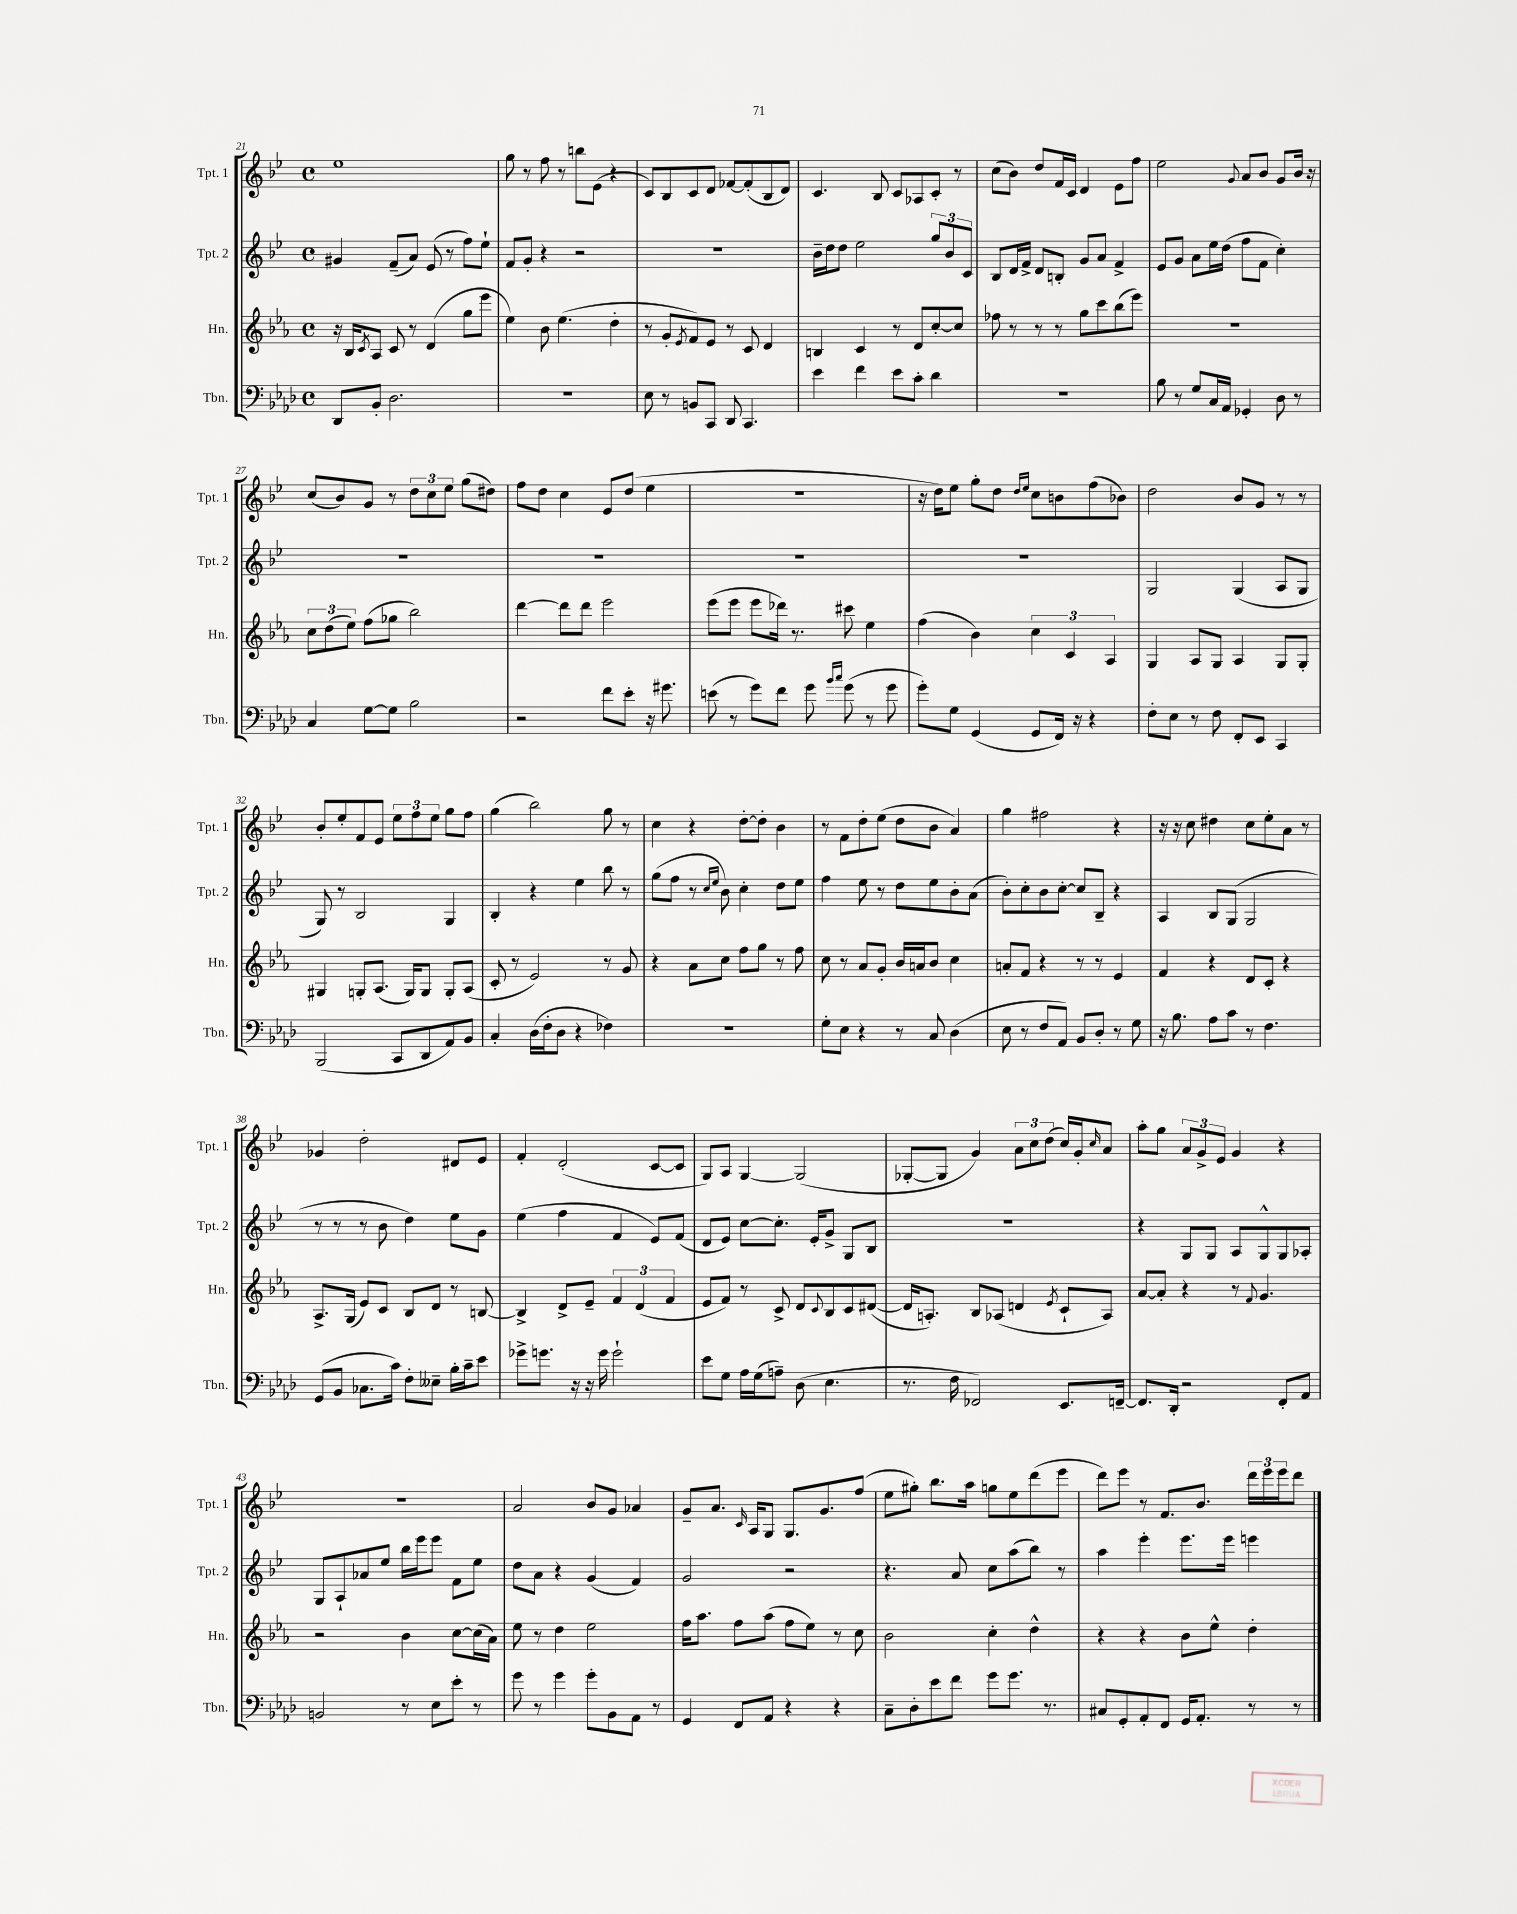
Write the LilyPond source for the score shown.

<<
\new StaffGroup <<
\new Staff = "s0" \with { instrumentName = "Tpt. 1" shortInstrumentName = "Tpt. 1" } {
    \clef treble \key bes \major \defaultTimeSignature \time 4/4
    ees''1 |
    g''8 r8 f''8 r8 b''8 ees'8( r4 |
    c'8) bes8 c'8 d'8 fes'8~ fes'8-.( bes8 d'8) |
    c'4. bes8 c'8 aes8 c'8-. r8 |
    c''8( bes'8) d''8 f'16 c'16 d'4 ees'8 f''8 |
    ees''2 \appoggiatura { g'8 } a'8 bes'8 g'8 bes'16 r16 |
    c''8( bes'8) g'8 r8 \tuplet 3/2 { d''8 c''8 ees''8 } g''8( dis''8) |
    f''8 d''8 c''4 ees'8 d''8( ees''4 |
    R1 |
    r16 d''16) ees''8 g''8-. d''8 \grace { d''16 ees''16 } c''8 b'8 f''8( bes'8) |
    d''2 bes'8 g'8 r8 r8 |
    bes'8-. ees''8-. f'8 ees'8 \tuplet 3/2 { ees''8 f''8 ees''8 } g''8 f''8 |
    g''4( bes''2) g''8 r8 |
    c''4 r4 d''8~-. d''8-. bes'4 |
    r8 f'8 d''8-. ees''8( d''8 bes'8 a'4) |
    g''4 fis''2 r4 |
    r16 r16 c''8 dis''4 c''8 ees''8-. a'8 r8 |
    ges'4 d''2-. dis'8 ees'8 |
    f'4-. d'2-.( c'8~ c'8 |
    g8) a8 g4~ g2( |
    ges8~-. ges8 g'4) \tuplet 3/2 { a'8 c''8 d''8( } c''16) g'16-. \grace { c''16 } a'8 |
    a''8-. g''8 \tuplet 3/2 { a'8 g'8-> ees'8 } g'4 r4 |
    R1 |
    a'2 bes'8 g'8 aes'4 |
    g'8-- a'8. \grace { c'16 } a16 g8 g8. g'8. f''8( |
    ees''8 gis''8-.) bes''8. a''16 g''8 ees''8 d'''8( ees'''8 |
    d'''8) ees'''8 r8 f'8. bes'8. \tuplet 3/2 { d'''16 ees'''16 ees'''16 } d'''8 \bar "|." |
}
\new Staff = "s1" \with { instrumentName = "Tpt. 2" shortInstrumentName = "Tpt. 2" } {
    \clef treble \key bes \major \defaultTimeSignature \time 4/4
    gis'4 f'8--( a'8) ees'8( r8 f''8) ees''8-! |
    f'8 g'8-. r4 r2 |
    R1 |
    bes'16-- d''16 d''8 ees''2 \tuplet 3/2 { g''8 bes'8 c'8 } |
    bes8 d'16 f'16-> d'8 b8-. g'8 a'8 f'4-> |
    ees'8 g'8 a'8 ees''16 d''16( f''8 f'8 c''4-.) |
    R1 |
    R1 |
    R1 |
    R1 |
    g2 g4( a8 g8 |
    g8) r8 bes2 g4 |
    bes4-. r4 ees''4 bes''8 r8 |
    g''8( f''8 r8 \grace { c''16 ees''16 } bes'8) c''4-. d''8 ees''8 |
    f''4 ees''8 r8 d''8 ees''8 bes'8-. a'8( |
    bes'8-.) c''8-. bes'8 c''8~-. c''8 bes8-- r4 |
    a4 bes8 g8( g2 |
    r8 r8 r8 bes'8 d''4) ees''8 g'8 |
    ees''4( f''4 f'4 ees'8) f'8( |
    d'8 ees'8) c''8~ c''8.-. ees'16-. g'8-> g8 bes8 |
    R1 |
    r4 g8 g8 a8 g8-^ g8 aes8-. |
    g8 a8-! aes'8 ees''8 bes''16 ees'''16 ees'''8 f'8 ees''8 |
    d''8 a'8 r4 g'4( f'4) |
    g'2 r2 |
    r4. a'8 c''8 a''8( bes''8) r8 |
    a''4 ees'''4-. ees'''8. ees'''16 e'''4 \bar "|." |
}
\new Staff = "s2" \with { instrumentName = "Hn." shortInstrumentName = "Hn." } {
    \clef treble \key ees \major \defaultTimeSignature \time 4/4
    r16 bes16 \acciaccatura { c'8 } aes8 c'8 r8 d'4( g''8 ees'''8 |
    ees''4) bes'8 ees''4.( d''4-. |
    r8 g'8-. \acciaccatura { ees'8 } f'8) ees'8 r8 c'8 d'4 |
    b4 c'4 r8 d'8 c''8~-. c''8 |
    fes''8 r8 r8 r8 g''8 c'''8 bes''8( ees'''8) |
    R1 |
    \tuplet 3/2 { c''8 d''8( ees''8) } f''8( ges''8 bes''2) |
    d'''4~ d'''8 d'''8 ees'''2 |
    ees'''8( ees'''8 ees'''8 des'''16) r8. cis'''8 ees''4 |
    f''4( bes'4) \tuplet 3/2 { c''4 c'4 aes4 } |
    g4 aes8 g8 aes4 g8 g8-. |
    gis4 g8-. aes8.( g16) g8 g8-. aes8( |
    c'8-. r8 ees'2) r8 g'8 |
    r4 aes'8 c''8 f''8 g''8 r8 f''8 |
    c''8 r8 aes'8 g'8-. bes'16 a'16 bes'8 c''4 |
    a'8-. f'8 r4 r8 r8 ees'4 |
    f'4 r4 d'8 c'8-. r4 |
    aes8.-> g16( ees'8) c'8 bes8 d'8 r8 b8~ |
    b4-> d'8-> ees'8-- \tuplet 3/2 { f'4 d'4( f'4 } |
    ees'8 f'8) r8 c'8-> d'8 \appoggiatura { c'8 } bes8 c'8 dis'8~( |
    dis'16 a8.-.) bes8 aes8( d'4 \acciaccatura { ees'8 } c'8-! aes8) |
    aes'8~ aes'8-. r4 r8 \appoggiatura { f'8 } g'4. |
    r2 bes'4 c''8~ c''16( aes'16) |
    ees''8 r8 d''4 ees''2 |
    f''16 aes''8. f''8 aes''8( f''8 ees''8) r8 c''8 |
    bes'2 c''4-. d''4-^ |
    r4 r4 bes'8 ees''8-^ d''4-. \bar "|." |
}
\new Staff = "s3" \with { instrumentName = "Tbn." shortInstrumentName = "Tbn." } {
    \clef bass \key aes \major \defaultTimeSignature \time 4/4
    des,8 bes,8-. des2. |
    R1 |
    ees8 r8 b,8 c,8 des,8 c,4. |
    ees'4 f'4 ees'8 c'8-. des'4 |
    R1 |
    bes8 r8 g8 c16 aes,16 ges,4-. des8 r8 |
    c4 g8~ g8 bes2 |
    r2 f'8 ees'8-. r16 gis'8. |
    e'8( r8 g'8) f'8 g'8 \grace { bes'16 c''16 } g'8( r8 g'8 |
    g'8-.) g8 g,4( g,8 f,16) r16 r4 |
    f8-. ees8 r8 f8 f,8-. ees,8 c,4 |
    bes,,2( c,8 des,8 aes,8) bes,8 |
    c4-. des16( f16-. des8 r4 fes4) |
    R1 |
    g8-. ees8 r4 r8 c8 des4( |
    ees8 r8 f8 aes,8) bes,8 des8-. r8 g8 |
    r16 bes8. aes8 c'8 r8 f4. |
    g,8( bes,8 ces8. c'16) f8-. eeses8-- bes16-. c'16-- ees'8 |
    ges'8-> g'8. r16 r16 g'16 g'2-! |
    ees'8 g8 aes16 g16( a8--) des8( ees4. |
    r8. f16 fes,2) ees,8. f,16~-- |
    f,8. des,16-. r2 f,8-. aes,8 |
    b,2 r8 ees8 ees'8-. r8 |
    g'8 r8 g'4 g'8-. bes,8 aes,8 r8 |
    g,4 f,8 aes,8 r4 r4 |
    c8-- des8-. ees'8 f'8 g'8 g'8. r8. |
    cis8 g,8-. aes,8-. f,8 g,16 aes,8.-. r8 r8 \bar "|." |
}
>>
>>
\layout { \context { \Score currentBarNumber = #21 } }
